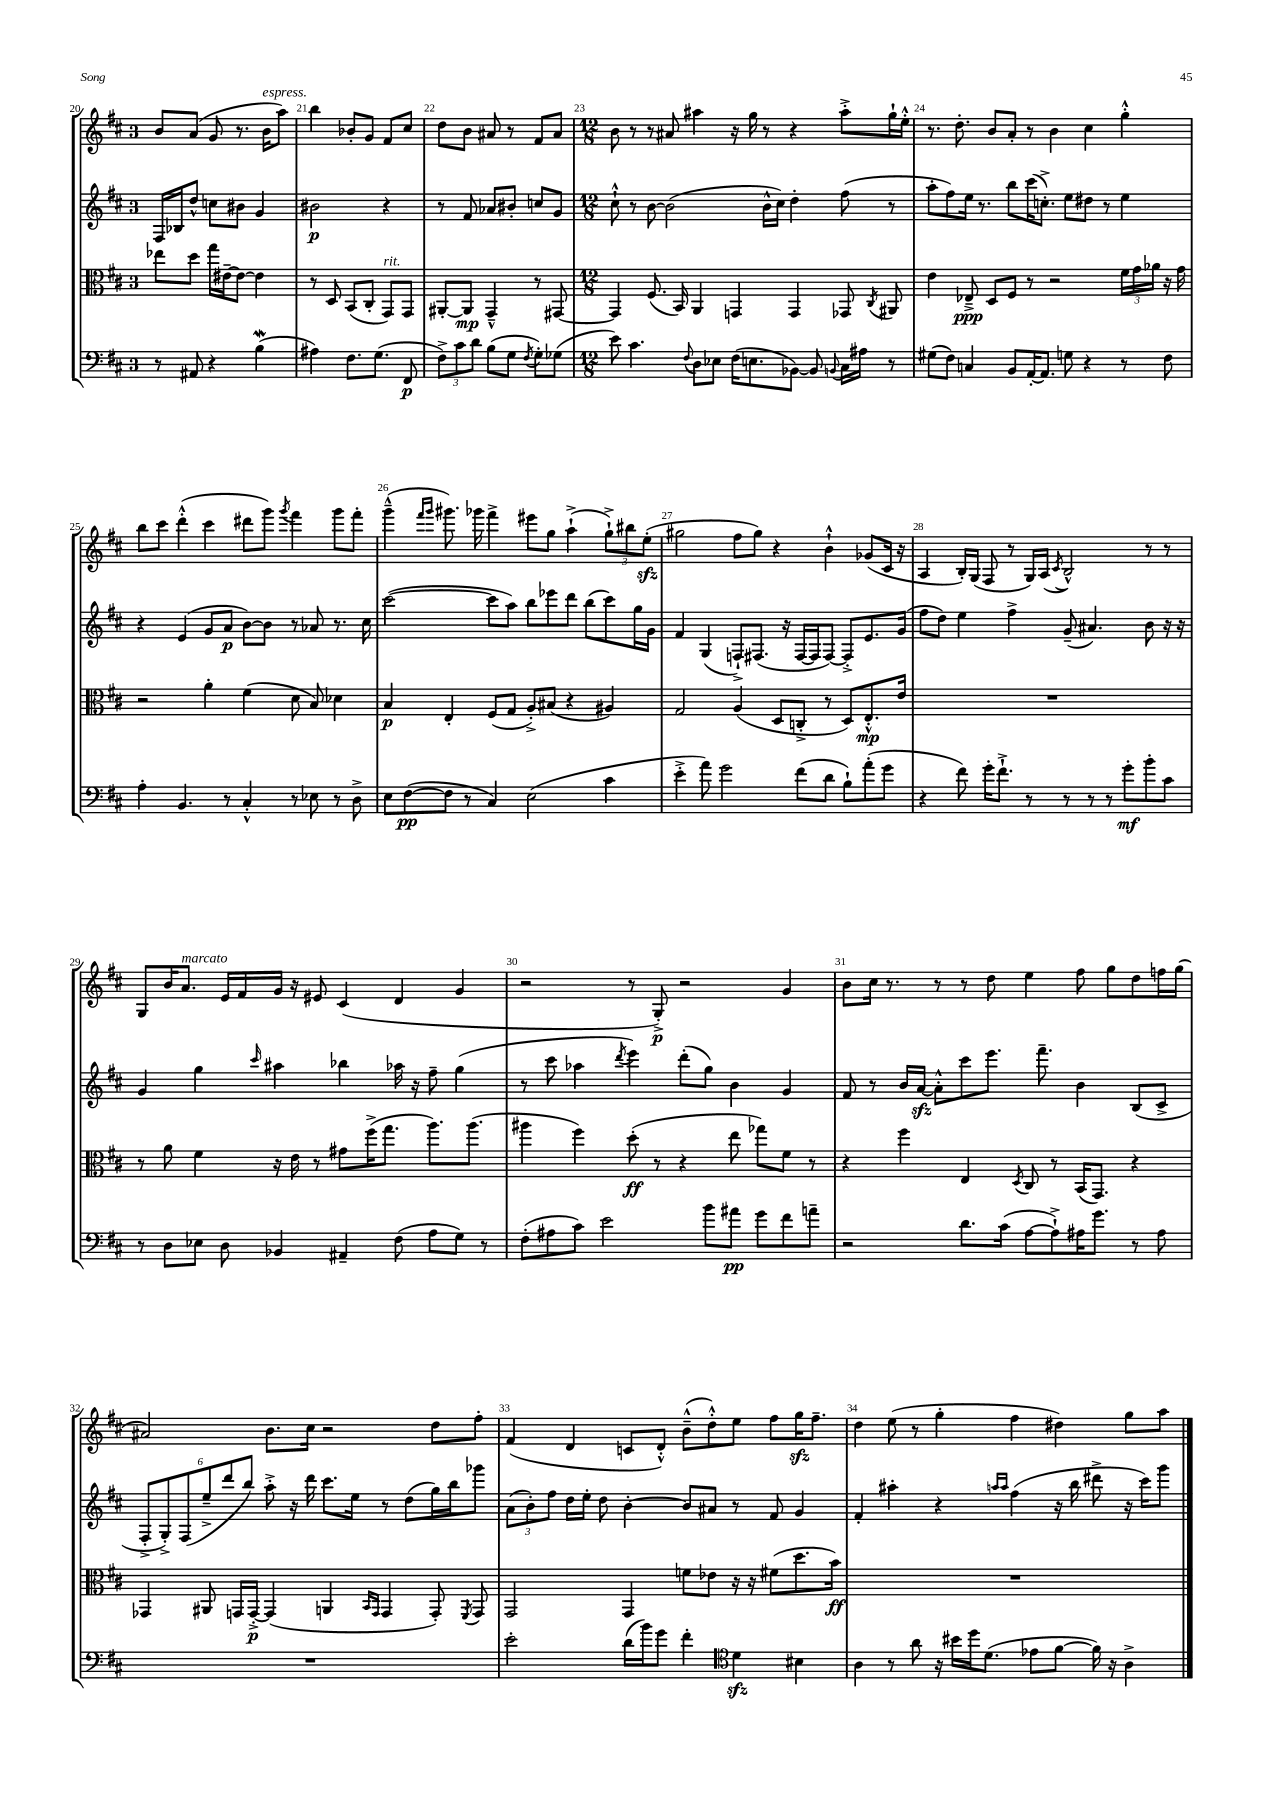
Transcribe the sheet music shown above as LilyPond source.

<<
\new StaffGroup <<
\new Staff = "s0" {
    \clef treble \key d \major \once \override Staff.TimeSignature.style = #'single-digit \time 3/4
    \autoBeamOff b'8[ a'8]( g'8 r8. b'16[^\markup { \italic "espress." } a''8]) |
    b''4 bes'8[-. g'8] fis'8[ cis''8] |
    d''8[ b'8] ais'8 r8 fis'8[ ais'8] |
    \numericTimeSignature \time 12/8 b'8 r8 r8 ais'8 ais''4 r16 g''16 r8 r4 ais''8[-.-> g''16-! e''16]-.-^ |
    r8. d''8.-. b'8[ a'8]-. r8 b'4 cis''4 g''4-.-^ |
    b''8[ cis'''8] d'''4-.-^( cis'''4 dis'''8[ g'''8]) \acciaccatura { g'''8 } fis'''4 g'''8[ fis'''8]-. |
    g'''4---^( \grace { fis'''16[ g'''16] } gis'''8.) ges'''16 fis'''4-> eis'''8[ g''8] a''4-!->( \tuplet 3/2 { g''8[-!->) bis''8 e''8]-.\sfz( } |
    gis''2 fis''8[ gis''8]) r4 b'4-!-^ ges'8[( cis'16] r16 |
    a4 b16[-.) g16]( fis8 r8 g16[) a16]( \acciaccatura { cis'8 } b2-^) r8 r8 |
    g8[ b'16 a'8.]^\markup { \italic "marcato" } e'16[ fis'16 g'16] r16 eis'8 cis'4( d'4 g'4 |
    r2 r8 g8-.->\p) r2 g'4 |
    b'8[ cis''16] r8. r8 r8 d''8 e''4 fis''8 g''8[ d''8 f''16 g''16]( |
    ais'2) b'8.[ cis''16] r2 d''8[ fis''8]-. |
    fis'4( d'4 c'8[ d'8]-.-^) b'8[---^( d''8-.-^) e''8] fis''8[ g''16\sfz fis''8.]-- |
    d''4 e''8( r8 g''4-. fis''4 dis''4) g''8[ a''8] \bar "|." |
}
\new Staff = "s1" {
    \clef treble \key d \major \once \override Staff.TimeSignature.style = #'single-digit \time 3/4
    \autoBeamOff fis16[ bes16 d''8]-^ c''8[ bis'8] g'4 |
    bis'2\p r4 |
    r8 fis'8 aes'8[ bis'8]-. c''8[ g'8] |
    \numericTimeSignature \time 12/8 cis''8-!-^ r8 b'8~ b'2( b'16[-^ cis''16]) d''4-. fis''8( r8 |
    a''8[-. fis''8) e''16] r8. b''8[ cis'''16( c''8.]-.->) e''8[ dis''8] r8 e''4 |
    r4 e'4( g'8[ a'8]\p b'8[~) b'8] r8 aes'8 r8. cis''16 |
    cis'''2~( cis'''8[ a''8]) b''8[ ees'''8 d'''8] b''8[( cis'''8) g''16 g'16] |
    fis'4 g4( f8[-!->) fis8.]( r16 fis16[~ fis16 fis8]~) fis8[-.-> e'8. g'16]( |
    fis''8[ d''8]) e''4 fis''4-> g'8--( ais'4.) b'8 r16 r16 |
    g'4 g''4 \grace { cis'''16 } ais''4 bes''4 aes''16 r16 fis''8-- g''4( |
    r8 cis'''8 aes''4 \acciaccatura { d'''8 } e'''4) d'''8[-.( g''8]) b'4 g'4 |
    fis'8 r8 b'16[ a'16]~\sfz a'8[-.-^ cis'''8 e'''8.] fis'''8.-- b'4 b8[( cis'8]-> |
    \tuplet 6/4 { fis8[-.-> g8-.->) fis8( e''8---> d'''8 b''8]) } a''8-.-> r16 d'''16 cis'''8.[ e''16] r8 d''8[( g''16) b''16 ges'''8] |
    \tuplet 3/2 { a'8[( b'8-.) fis''8] } d''16[ e''16]-. d''8 b'4~-. b'8[ ais'8] r8 fis'8 g'4 |
    fis'4-. ais''4-. r4 \grace { a''16[ a''16] } fis''4( r16 b''16 dis'''8-> r16 cis'''16[) g'''8] \bar "|." |
}
\new Staff = "s2" {
    \clef alto \key d \major \once \override Staff.TimeSignature.style = #'single-digit \time 3/4
    \autoBeamOff ees''8[ d''8] g''16[ eis'16~-- eis'8]~ eis'4 |
    r8 d8 b,8[( cis8]-. g,8[^\markup { \italic "rit." }) g,8] |
    ais,8[~-. ais,8]\mp g,4---^ r8 gis,8~ |
    \numericTimeSignature \time 12/8 gis,4 fis8.( b,16) a,4 g,4 g,4 ges,8 \acciaccatura { cis8 } ais,8 |
    e'4 ees8--->\ppp d8[ fis8] r8 r2 \tuplet 3/2 { fis'16[ g'16 aes'16] } r16 g'16 |
    r2 a'4-. fis'4( d'8 b8) des'4 |
    b4\p e4-. fis8[( g8] a8[-.->) bis8]( r4 ais4) |
    g2 a4( d8[ c8]-.-> r8 d8[) e8.-.-^\mp e'16] |
    R1. |
    r8 a'8 fis'4 r16 e'16 r8 gis'8[ fis''16->( g''8.] a''8.[) a''8.]( |
    ais''4 fis''4) d''8-.\ff( r8 r4 e''8 ges''8[) fis'8] r8 |
    r4 fis''4 e4 \acciaccatura { d8 } cis8 r8 b,16[( g,8.]) r4 |
    ges,4 ais,8 g,16[ g,16]~-.->\p g,4( a,4 \grace { b,16[ g,16] } g,4 g,8-.) \acciaccatura { fis,8 } g,8 |
    g,2 g,4 f'8[ ees'8] r16 r16 fis'8[( d''8. b'16]\ff) |
    R1. \bar "|." |
}
\new Staff = "s3" {
    \clef bass \key d \major \once \override Staff.TimeSignature.style = #'single-digit \time 3/4
    \autoBeamOff r8 ais,8 r4 b4\mordent( |
    ais4) fis8.[ g8.]( fis,8\p |
    \tuplet 3/2 { fis8[->) cis'8 d'8] } b8[( g8] \acciaccatura { fis8 } g8[-.) ges8]( |
    \numericTimeSignature \time 12/8 e'8) cis'4. \appoggiatura { fis8 } d8[ ees8] fis16[( e8. bes,8]~) bes,8 \appoggiatura { b,8 } cis16[ ais16] r8 |
    gis8[( fis8]) c4 b,8[ a,16~-. a,8.] g8 r4 r8 fis8 |
    a4-. b,4. r8 cis4-.-^ r8 ees8 r8 d8-> |
    e8[ fis8~\pp( fis8] r8 cis4) e2( cis'4 |
    e'4-.-> a'8) g'2 fis'8[( d'8] b8[-!) a'8-.( g'8] |
    r4 fis'8) g'16[-. fis'8.]-!-> r8 r8 r8 r8 g'8[-.\mf b'8-. cis'8] |
    r8 d8[ ees8] d8 bes,4 ais,4-- fis8( a8[ g8]) r8 |
    fis8[-.( ais8 cis'8]) e'2 b'8[ ais'8]\pp g'8[ fis'8 a'8]-- |
    r2 d'8.[ cis'16]( a8[~ a8-!->) ais16 g'8.] r8 ais8 |
    R1. |
    e'2-. d'16[( b'16) g'8] fis'4-. \clef tenor d'4\sfz bis4 |
    a4 r8 a'8 r16 bis'16[ d''16 d'8.]( ees'8[ fis'8]~ fis'16) r16 a4-> \bar "|." |
}
>>
>>
\layout { \context { \Score currentBarNumber = #20 \override BarNumber.break-visibility = ##(#f #t #t) barNumberVisibility = #all-bar-numbers-visible } }
